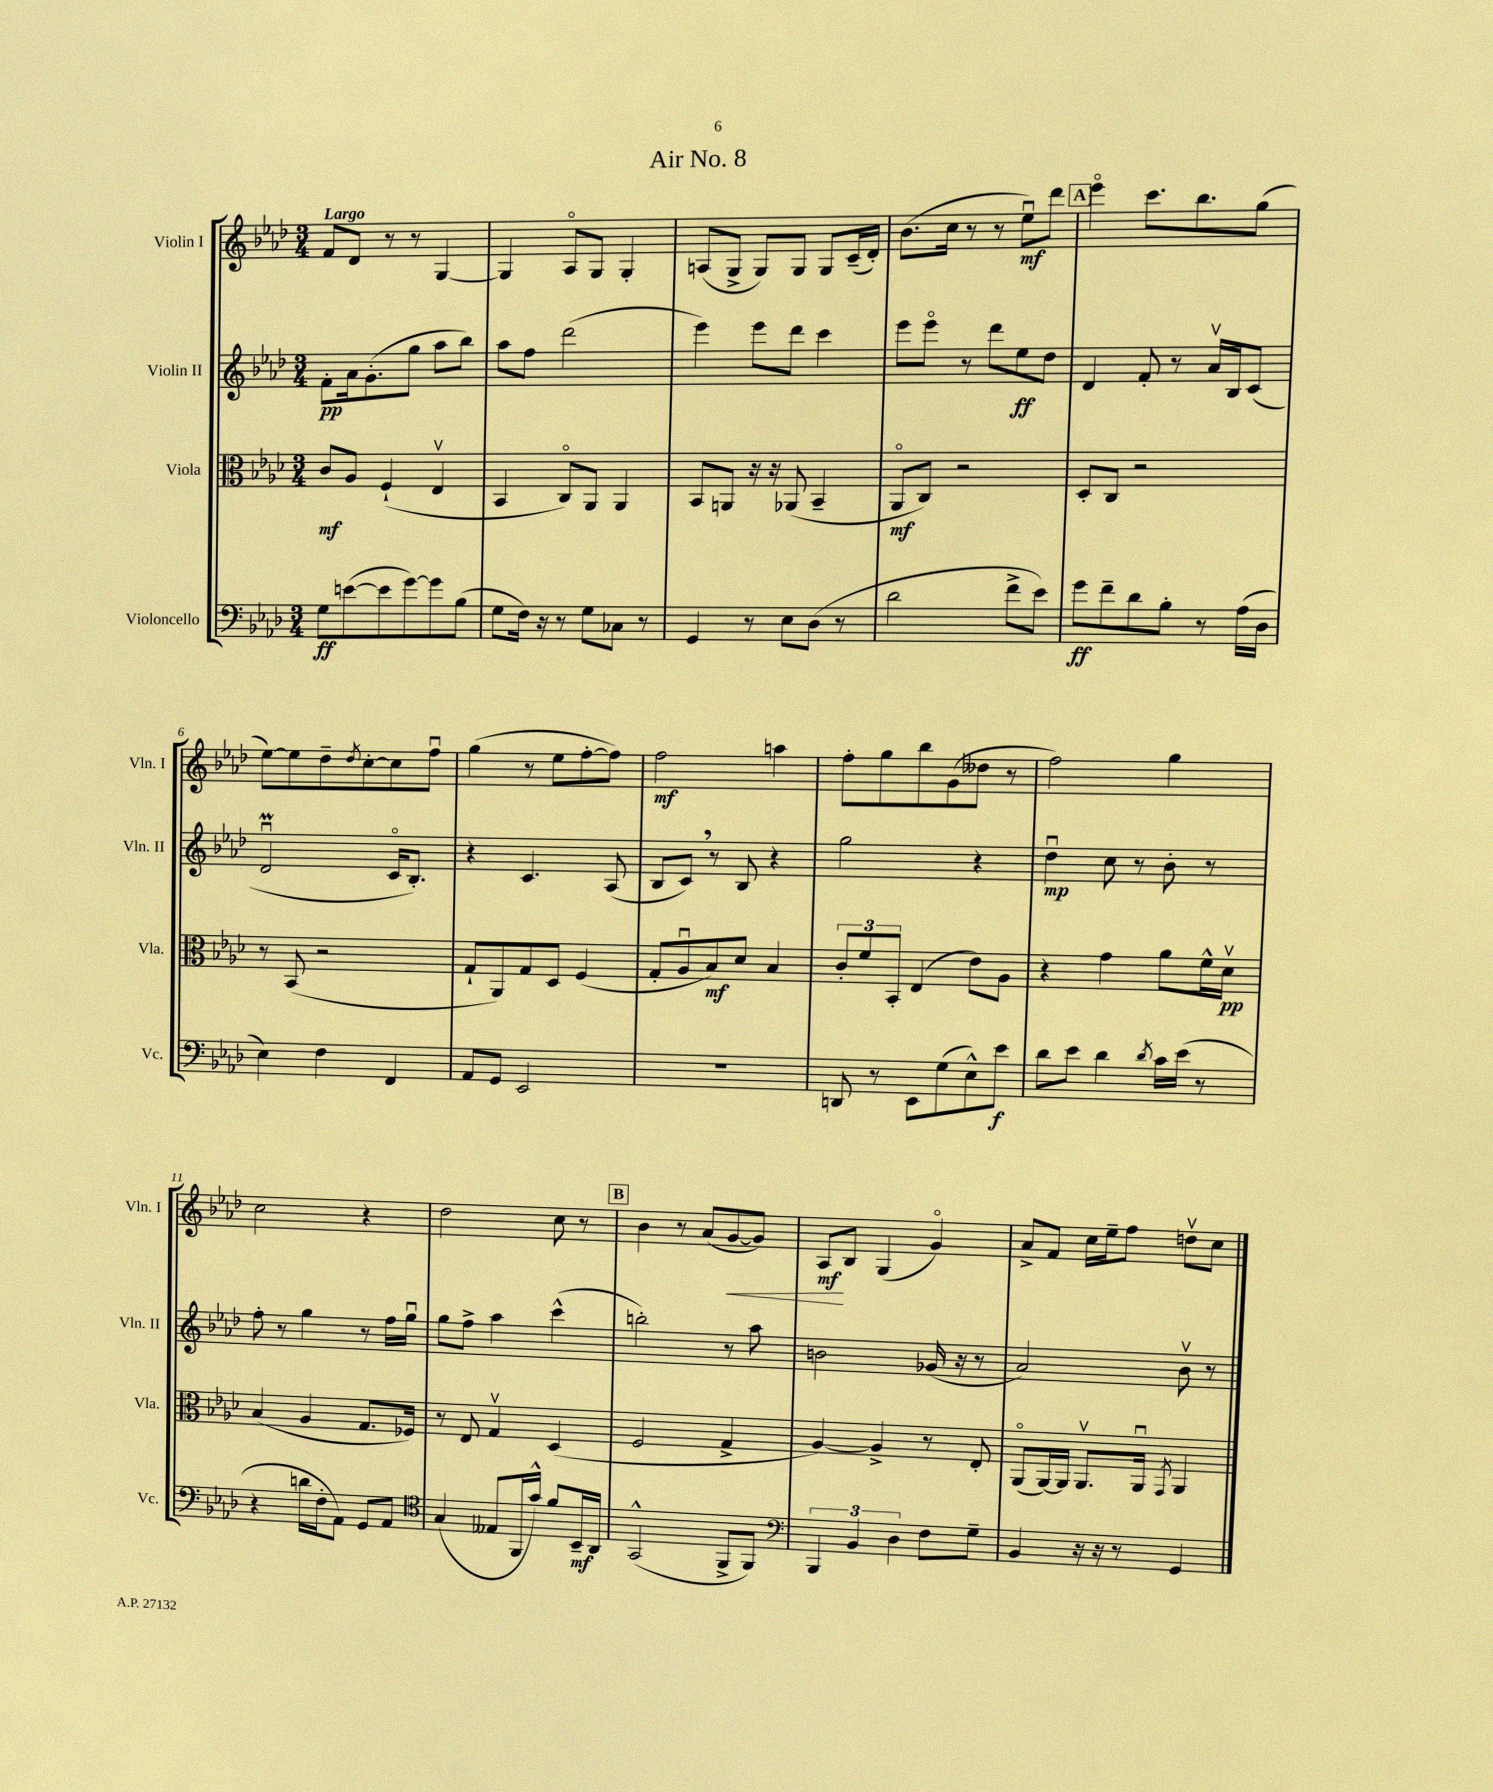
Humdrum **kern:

**kern	**dynam	**kern	**dynam	**kern	**dynam	**kern	**dynam
*part4	*part4	*part3	*part3	*part2	*part2	*part1	*part1
*staff4	*staff4	*staff3	*staff3	*staff2	*staff2	*staff1	*staff1
*I"Violoncello	*	*I"Viola	*	*I"Violin II	*	*I"Violin I	*
*I'Vc.	*	*I'Vla.	*	*I'Vln. II	*	*I'Vln. I	*
*clefF4	*	*clefC3	*	*clefG2	*	*clefG2	*
*k[b-e-a-d-]	*	*k[b-e-a-d-]	*	*k[b-e-a-d-]	*	*k[b-e-a-d-]	*
*M3/4	*	*M3/4	*	*M3/4	*	*M3/4	*
=1	=1	=1	=1	=1	=1	=1	=1
!	!	!	!	!	!	!LO:TX:a:B:t=Largo	!
8G\L	ff	8c/L	mf	8f'\L	pp	8f/L	.
([8en\	.	8A-/J	.	16a-\k	.	8d-/J	.
.	.	.	.	(8.g'\	.	.	.
8e\]	.	(4F`/	.	.	.	8r	.
[8g\)	.	.	.	8gg\J	.	8r	.
8g\]	.	4E-v/	.	8aa-\L	.	[4G/	.
(8B-\J	.	.	.	8bb-\J)	.	.	.
=2	=2	=2	=2	=2	=2	=2	=2
8G\L	.	4BB-/	.	8aa-\L	.	4G/]	.
16F\Jk)	.	.	.	8ff\J	.	.	.
16r	.	.	.	.	.	.	.
8r	.	8C/L)	.	(2ddd-\	.	8A-/L	.
8G\L	.	8AA-/J	.	.	.	8G/J	.
8C-X\J	.	4AA-/	.	.	.	4G'/	.
8r	.	.	.	.	.	.	.
=3	=3	=3	=3	=3	=3	=3	=3
4GG/	.	8BB-/L	.	4eee-\)	.	(8An/L	.
.	.	8AAn/J	.	.	.	8G^/J	.
8r	.	16r	.	8eee-\L	.	8G/L)	.
.	.	16r	.	.	.	.	.
8E-\L	.	(8AA-X/	.	8ddd-\J	.	8G/J	.
(8D-\J	.	4BB-~/	.	4ccc\	.	8G/L	.
8r	.	.	.	.	.	(16c~/L	.
.	.	.	.	.	.	16d-'/JJ)	.
=4	=4	=4	=4	=4	=4	=4	=4
2d-\	.	8AA-/L	mf	8eee-\L	.	(8.b-\L	.
.	.	8C/J)	.	8eee-\J	.	.	.
.	.	.	.	.	.	16cc\Jk	.
.	.	2r	.	8r	.	8r	.
.	.	.	.	8ddd-\L	.	8r	.
8f^\L	.	.	.	8ee-\	ff	8ee-u\L)	mf
8e-\J)	.	.	.	8dd-\J	.	8ddd-\J	.
!!LO:REH:place=s1:t=A
=5	=5	=5	=5	=5	=5	=5	=5
8g\L	ff	8D-'/L	.	4d-/	.	4eee-\	.
8f~\	.	8C/J	.	.	.	.	.
8d-\	.	2r	.	8f'/	.	8.ccc\L	.
8B-'\J	.	.	.	8r	.	.	.
.	.	.	.	.	.	8.bb-\	.
8r	.	.	.	16a-v/LL	.	.	.
.	.	.	.	16B-/J	.	.	.
(16A-\LL	.	.	.	(8c/J	.	(8gg\J	.
16D-\JJ	.	.	.	.	.	.	.
!!LO:LB:g=z
=6	=6	=6	=6	=6	=6	=6	=6
4E-\)	.	8r	.	2d-Mu/	.	[8ee-\L)	.
.	.	(8BB-/	.	.	.	8ee-\]	.
4F\	.	2r	.	.	.	8dd-~\	.
.	.	.	.	.	.	8qdd-/	.
.	.	.	.	.	.	[8cc'\	.
4FF/	.	.	.	16c/KL	.	8cc\]	.
.	.	.	.	8.B-'/J)	.	.	.
.	.	.	.	.	.	8ffu\J	.
=7	=7	=7	=7	=7	=7	=7	=7
8AA-/L	.	8G`/L	.	4r	.	(4gg\	.
8GG/J	.	8AA-/)	.	.	.	.	.
2EE-/	.	8G/	.	4.c/	.	8r	.
.	.	8D-/J	.	.	.	8ee-\L	.
.	.	(4F/	.	.	.	[8ff'\	.
.	.	.	.	(8A-/	.	8ff\J])	.
=8	=8	=8	=8	=8	=8	=8	=8
2.r	.	8G'/L	.	8B-/L	.	2ff\	mf
.	.	8A-u/	.	8c,/J)	.	.	.
.	.	8B-/)	mf	8r	.	.	.
.	.	8d-/J	.	8B-/	.	.	.
.	.	4B-/	.	4r	.	4aan\	.
=9	=9	=9	=9	=9	=9	=9	=9
8DDn/	.	12c'/L	.	2gg\	.	8ff'\L	.
.	.	12f/	.	.	.	.	.
8r	.	.	.	.	.	8gg\	.
.	.	12BB-'/J	.	.	.	.	.
8EE-\L	.	(4E-/	.	.	.	8bb-\	.
(8G\	.	.	.	.	.	(8g\	.
8E-^^\)	.	8e-\L)	.	4r	.	8dd--X\J	.
8e-\J	f	8A-\J	.	.	.	8r	.
=10	=10	=10	=10	=10	=10	=10	=10
8d-\L	.	4r	.	4dd-u\	mp	2ff\)	.
8e-\J	.	.	.	.	.	.	.
4d-\	.	4g\	.	8cc\	.	.	.
.	.	.	.	8r	.	.	.
8qd-/	.	.	.	.	.	.	.
16c\LL	.	8a-\L	.	8b-'\	.	4gg\	.
(16e-\JJ	.	.	.	.	.	.	.
8r	.	16f^^\L	.	8r	.	.	.
.	.	16d-v\JJ	pp	.	.	.	.
!!LO:LB:g=z
=11	=11	=11	=11	=11	=11	=11	=11
4r	.	(4B-/	.	8ff'\	.	2cc\	.
.	.	.	.	8r	.	.	.
16dn\LL	.	4A-/	.	4gg\	.	.	.
16F'\J	.	.	.	.	.	.	.
8AA-\J)	.	.	.	.	.	.	.
8GG/L	.	8.G/L	.	8r	.	4r	.
8AA-/J	.	.	.	16ff\LL	.	.	.
.	.	16F-X/Jk)	.	16ggu\JJ	.	.	.
=12	=12	=12	=12	=12	=12	=12	=12
*clefC4	*	*	*	*	*	*	*
(4G/	.	8r	.	8gg\L	.	2dd-\	.
.	.	8E-/	.	8ff^\J	.	.	.
8E--X/L	.	4Gv/	.	4aa-\	.	.	.
16FF/L	.	.	.	.	.	.	.
16g^^/JJ)	.	.	.	.	.	.	.
8f/L	.	(4D-/	.	(4ccc^^\	.	8cc\	.
16BB-~/L	mf	.	.	.	.	8r	.
16AA-/JJ	.	.	.	.	.	.	.
!!LO:REH:place=s1:t=B
=13	=13	=13	=13	=13	=13	=13	=13
(2GG^^/	.	2F/	.	2bbn'\)	.	4b-\	.
.	.	.	.	.	.	8r	.
.	.	.	.	.	.	(8a-/L	.
!	!	!	!	!	!	!	!LO:HP:b
8FF^/L	.	4G^/	.	8r	.	[8g/	<
8FF/J)	.	.	.	8aa-\	.	8g/J])	.
=14	=14	=14	=14	=14	=14	=14	=14
*clefF4	*	*	*	*	*	*	*
6BBB-/	.	[4A-/)	.	2bn\	.	8A-/L	mf
.	.	.	.	.	.	8B-/J	[
6BB-/	.	.	.	.	.	.	.
.	.	4A-^/]	.	.	.	(4G/	.
6D-\	.	.	.	.	.	.	.
8F\L	.	8r	.	(16g-X/	.	4g/)	.
.	.	.	.	16r	.	.	.
8G~\J	.	8E-'/	.	8r	.	.	.
=15	=15	=15	=15	=15	=15	=15	=15
4BB-/	.	(8AA-/L	.	2a-/)	.	8a-^/L	.
.	.	[16AA-/L)	.	.	.	8f/J	.
.	.	16AA-/JJ]	.	.	.	.	.
16r	.	8.AA-v/L	.	.	.	16cc\LL	.
16r	.	.	.	.	.	16ee-~\J	.
8r	.	.	.	.	.	8ff\J	.
.	.	16AA-u/Jk	.	.	.	.	.
.	.	8qGG/	.	.	.	.	.
4GG/	.	4AA-/	.	8b-v\	.	8ddnv\L	.
.	.	.	.	8r	.	8cc\J	.
==	==	==	==	==	==	==	==
*-	*-	*-	*-	*-	*-	*-	*-
